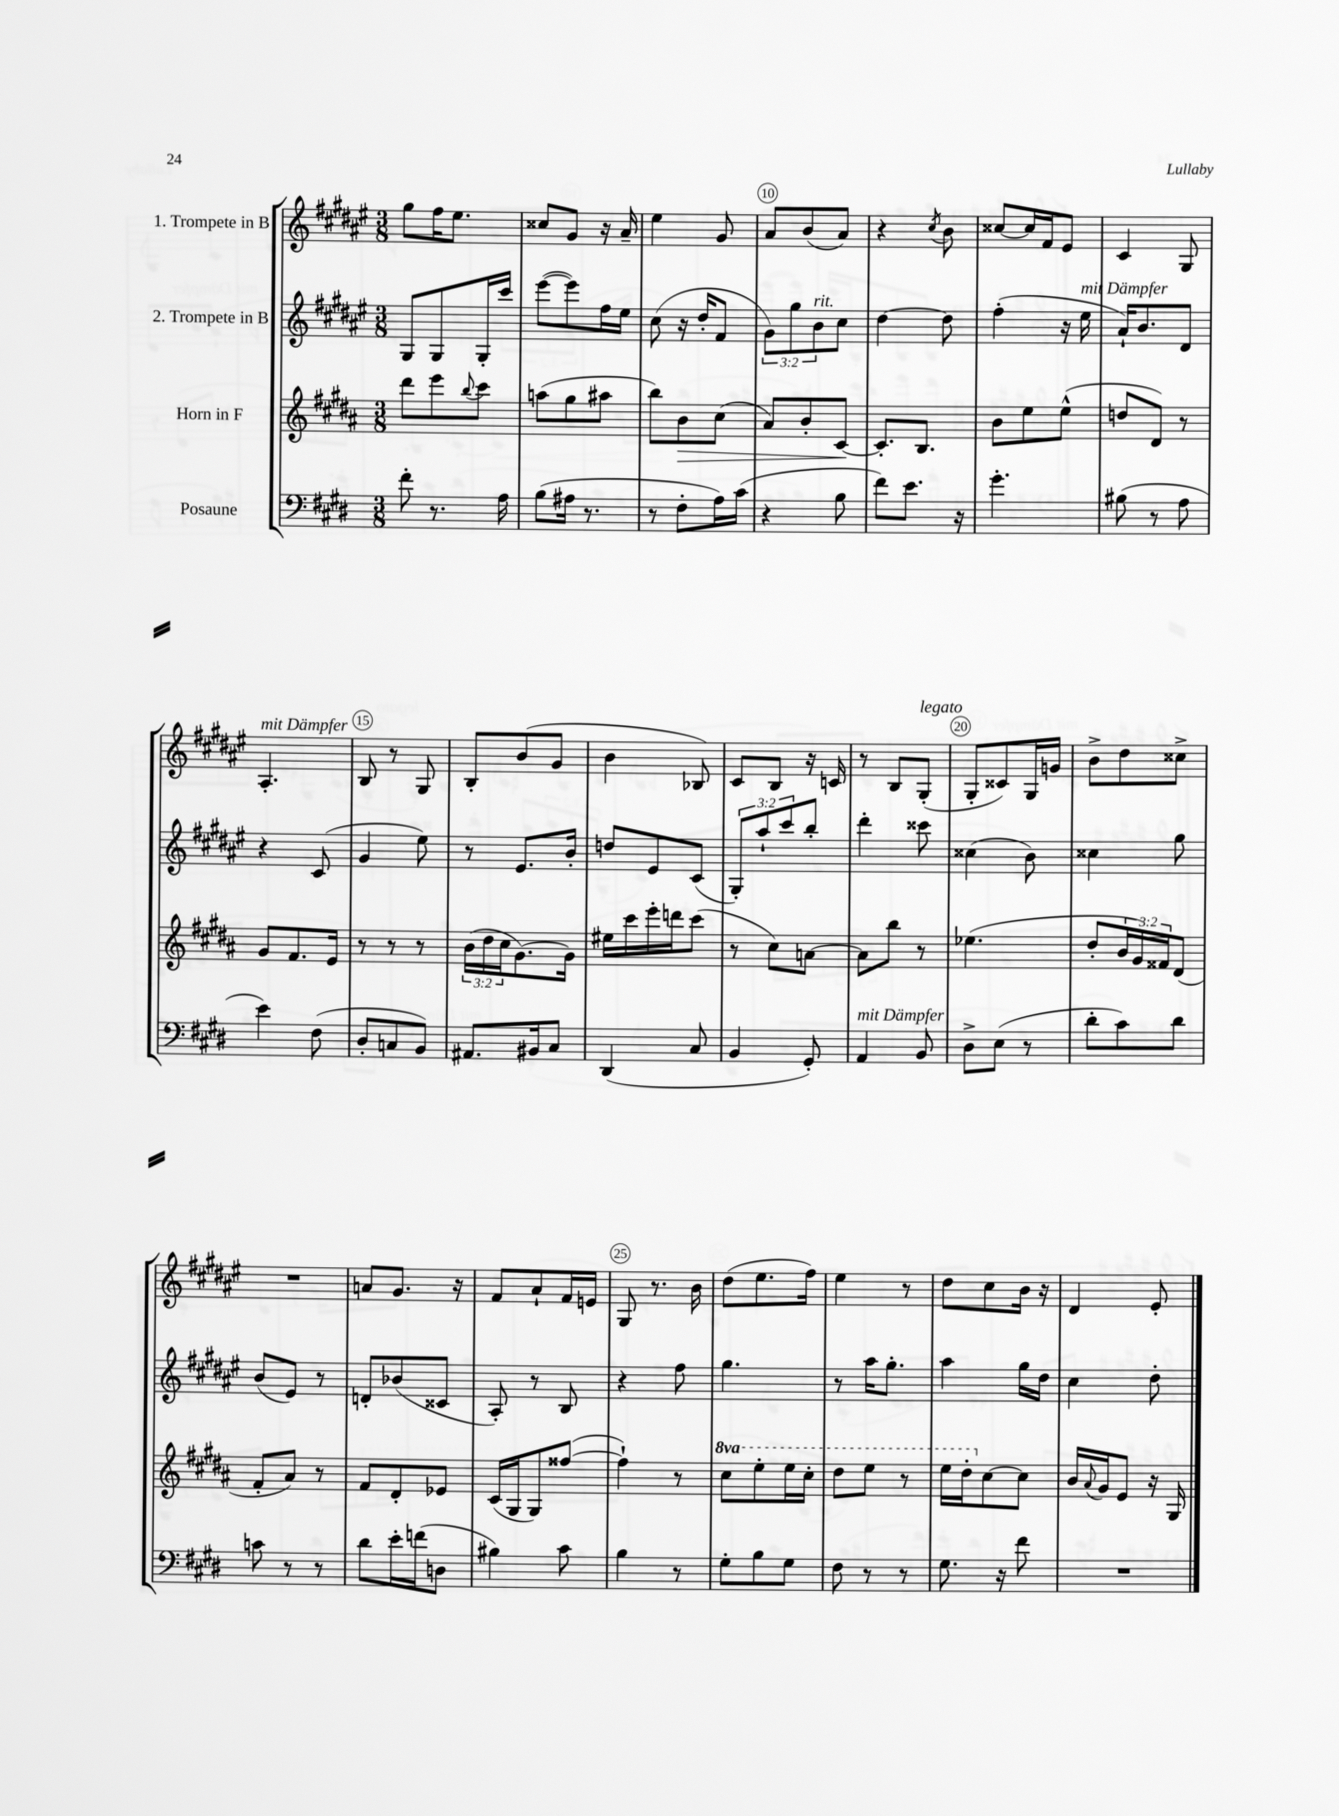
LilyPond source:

<<
\new StaffGroup <<
\new Staff = "s0" \with { instrumentName = "1. Trompete in B" } {
    \clef treble \key fis \major \numericTimeSignature \time 3/8
    gis''8 fis''16 eis''8. |
    cisis''8 gis'8 r16 ais'16-- |
    eis''4 gis'8 |
    ais'8 b'8( ais'8) |
    r4 \acciaccatura { cis''8 } b'8 |
    cisis''8~ cisis''16 fis'16 eis'8 |
    cis'4 gis8 |
    ais4.-.^\markup { \italic "mit Dämpfer" } |
    b8 r8 gis8 |
    b8-. b'8( gis'8 |
    b'4 bes8) |
    cis'8 b8 r16 c'16 |
    r8 b8 gis8-.^\markup { \italic "legato" }( |
    gis8-. cisis'8) gis16 g'16 |
    b'8-> dis''8 cisis''8-> |
    R4. |
    a'8 gis'8. r16 |
    fis'8 ais'8-! fis'16 e'16 |
    gis8 r8. b'16 |
    dis''8( eis''8. fis''16) |
    eis''4 r8 |
    dis''8 cis''8 b'16 r16 |
    dis'4 eis'8-. \bar "|." |
}
\new Staff = "s1" \with { instrumentName = "2. Trompete in B" } {
    \clef treble \key fis \major \numericTimeSignature \time 3/8 \override Staff.TupletNumber.text = #tuplet-number::calc-fraction-text
    gis8 gis8 gis16-. cis'''16 |
    eis'''8~( eis'''8) fis''16 eis''16 |
    cis''8( r16 dis''16-. fis'8 |
    \tuplet 3/2 { gis'8) gis''8 b'8^\markup { \italic "rit." } } cis''8 |
    dis''4~ dis''8 |
    fis''4-.( r16 eis''16^\markup { \italic "mit Dämpfer" } |
    ais'16-!) b'8. dis'8 |
    r4 cis'8( |
    gis'4 eis''8) |
    r8 eis'8. b'16-. |
    d''8 eis'8 cis'8( |
    \tuplet 3/2 { gis8-.) ais''8-! cis'''8 } b''8-. |
    dis'''4-. cisis'''8 |
    cisis''4( b'8) |
    cisis''4 gis''8 |
    b'8( eis'8) r8 |
    d'8-. bes'8( cisis'8 |
    ais8-.) r8 b8 |
    r4 fis''8 |
    gis''4. |
    r8 ais''16 gis''8.-. |
    ais''4 gis''16 dis''16 |
    cis''4 dis''8-. \bar "|." |
}
\new Staff = "s2" \with { instrumentName = "Horn in F" } {
    \clef treble \key b \major \numericTimeSignature \time 3/8 \override Staff.TupletNumber.text = #tuplet-number::calc-fraction-text \set Staff.ottavationMarkups = #ottavation-simple-ordinals
    dis'''8 e'''8 \appoggiatura { b''8 } cis'''8 |
    a''8( gis''8 ais''8 |
    b''8) b'8\> cis''8( |
    ais'8) b'8-. cis'8~\! |
    cis'8.-. b8. |
    b'8 e''8 e''8-^( |
    d''8 dis'8) r8 |
    gis'8 fis'8. e'16 |
    r8 r8 r8 |
    \tuplet 3/2 { b'16( dis''16 cis''16 } gis'8.~) gis'16 |
    eis''16 cis'''16 e'''16-. d'''16 cis'''8( |
    r8 cis''8) a'8~ |
    a'8 b''8 r8 |
    ees''4.( |
    dis''8-. \tuplet 3/2 { b'16 gis'16) fisis'16 } dis'8( |
    fis'8-. ais'8) r8 |
    fis'8 dis'8-. ees'8 |
    cis'16( gis16 gis8) fisis''8~( |
    fisis''4-!) r8 |
    \ottava #1 cis'''8 e'''8-. e'''16 cis'''16-. |
    dis'''8 e'''8 r8 |
    e'''16 dis'''16-. \ottava #0 cis''8~ cis''8 |
    b'16 \appoggiatura { ais'8 } gis'16 e'8 r16 gis16 \bar "|." |
}
\new Staff = "s3" \with { instrumentName = "Posaune" } {
    \clef bass \key e \major \numericTimeSignature \time 3/8
    fis'8-. r8. a16 |
    b8( ais16 r8. |
    r8 fis8-. a16) cis'16( |
    r4 b8 |
    fis'8) e'8. r16 |
    gis'4.-. |
    bis8( r8 a8 |
    e'4) fis8( |
    dis8-. c8 b,8) |
    ais,8. bis,16 cis8 |
    dis,4( cis8 |
    b,4 gis,8-.) |
    a,4^\markup { \italic "mit Dämpfer" } b,8 |
    dis8-> e8( r8 |
    dis'8-. cis'8) dis'8 |
    c'8 r8 r8 |
    dis'8 e'16-. f'16( d8 |
    bis4) cis'8 |
    b4 r8 |
    gis8-. b8 gis8 |
    fis8 r8 r8 |
    gis8. r16 fis'8 |
    R4. \bar "|." |
}
>>
>>
\layout { \context { \Score currentBarNumber = #7 \override BarNumber.break-visibility = ##(#f #t #t) barNumberVisibility = #(every-nth-bar-number-visible 5) \override BarNumber.stencil = #(make-stencil-circler 0.1 0.3 ly:text-interface::print) } }
